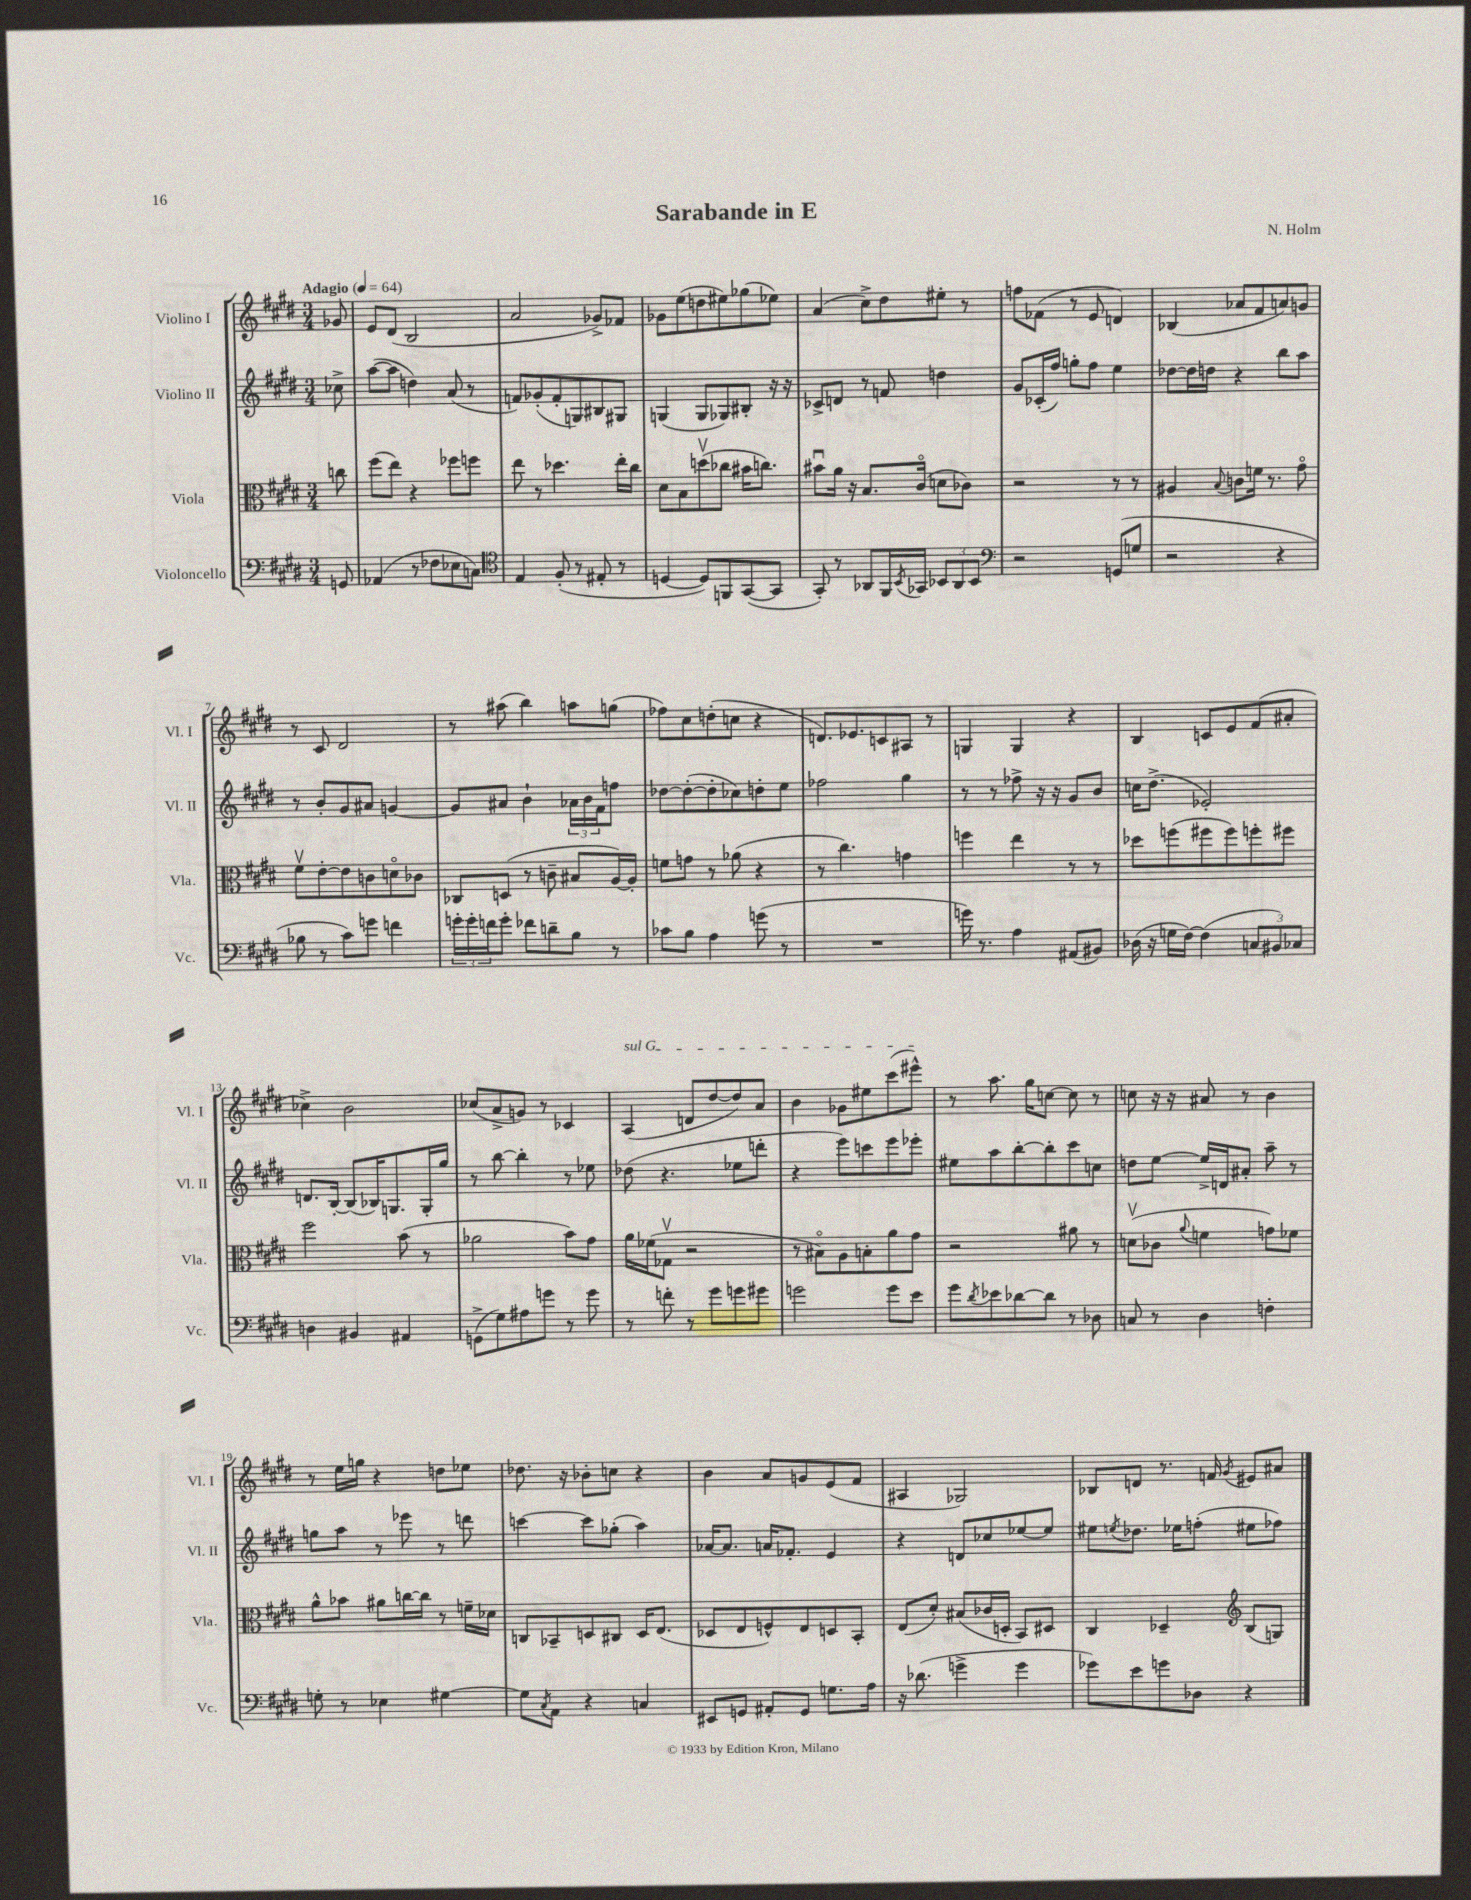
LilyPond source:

\header { title = "Sarabande in E" composer = "N. Holm" }
<<
\new StaffGroup <<
\new Staff = "s0" \with { instrumentName = "Violino I" shortInstrumentName = "Vl. I" } {
    \clef treble \key e \major \numericTimeSignature \time 3/4 \partial 8 \tempo "Adagio" 4 = 64
    ges'8 |
    e'8 dis'8( b2 |
    a'2 ges'8->) fes'8 |
    ges'8 e''8( d''8 eis''8) ges''8( ees''8) |
    a'4( cis''8->) dis''8 eis''8-. r8 |
    f''8 fes'8( r8 e'8 d'4) |
    bes4( aes'8 fis'8 a'8) g'8 |
    r8 cis'8 dis'2 |
    r8 ais''8( b''4) a''8 g''8( |
    fes''8) cis''8 d''8-.( c''8 r4 |
    d'8.) ees'8. c'8 ais8 r8 |
    g4 g4 r4 |
    b4 c'8 e'8 fis'8( ais'8-. |
    ces''4->) b'2 |
    ces''8( a'8-> g'8) r8 ces'4 |
    \once \override TextSpanner.bound-details.left.text = \markup { \italic "sul G" } a4\startTextSpan( d'8 dis''8~ dis''8) a'8 |
    b'4 ges'8 eis''8 cis'''8( eis'''8-^\stopTextSpan) |
    r8 a''8. gis''16 c''8~ c''8 r8 |
    c''8 r16 r16 ais'8 r8 b'4 |
    r8 e''16 g''16 r4 d''8 ees''8 |
    des''8. r16 bes'8-. c''8 r4 |
    b'4 a'8 g'8 e'8( fis'8 |
    ais4 ges2) |
    bes8 d'8 r8. f'16 \acciaccatura { gis'8 } eis'8 ais'8 \bar "|." |
}
\new Staff = "s1" \with { instrumentName = "Violino II" shortInstrumentName = "Vl. II" } {
    \clef treble \key e \major \numericTimeSignature \time 3/4 \partial 8
    ces''8-> |
    a''8~( a''8 d''4) a'8( r8 |
    f'8) ges'8-.( f'8-. g8) bis8 gis8 |
    g4( g8 ges8) bis8-. r16 r16 |
    ces'8-> d'8 r8 f'8 d''4 |
    gis'8 ces'16-.( fis''16) g''8-. fis''8 e''4 |
    des''8~ des''16 d''16 r4 b''8 a''8 |
    r8 b'8-. gis'8 ais'8 g'4~ |
    g'8 ais'8 b'4-! \tuplet 3/2 { aes'16 b'16 fis'16 } f''8 |
    des''8~ des''8~-.( des''8-. ces''8) d''8-. e''8 |
    fes''2 gis''4 |
    r8 r8 fes''8-> r16 r16 gis'8 b'8 |
    c''16 dis''8.->( ees'2-.) |
    d'8. b16~-. b8( bes16) g8. g16-. gis''16 |
    r8 b''8~ b''4-. r8 ees''8 |
    des''8( r4. ees''8 d'''8-. |
    r4 e'''8) c'''8 e'''8 ees'''8-. |
    eis''8 a''8 b''8~-. b''8-. cis'''8 c''8 |
    d''8 e''8~ e''16-> d'16 ais'8-. a''8-- r8 |
    g''8 a''8 r8 ees'''8 r8 d'''8 |
    c'''4~ c'''8 ges''8-.( a''4) |
    aes'16~ aes'8. a'16 fes'8.-. e'4 |
    r4 d'8 ces''8 ees''8~ ees''8 |
    eis''8 \acciaccatura { e''8 } des''8. ees''16 f''8-.( eis''8 fes''8) \bar "|." |
}
\new Staff = "s2" \with { instrumentName = "Viola" shortInstrumentName = "Vla." } {
    \clef alto \key e \major \numericTimeSignature \time 3/4 \partial 8
    c''8 |
    fis''8( e''8) r4 fes''8 f''8 |
    e''8 r8 des''4. e''16-. cis''16 |
    dis'8 b8 d''8\upbow( ces''8 bis'16 c''8.) |
    bis'8\downbow a'16 r16 b8. cis'16\flageolet( d'8 ces'8) |
    r2 r8 r8 |
    ais4 \appoggiatura { b8 } c'8 f'16 r8. gis'8\flageolet |
    fis'8\upbow e'8~-. e'8 c'8 d'8\flageolet ces'8 |
    ces8 d8( r8 c'8-- bis8 a16~) a16-. |
    f'8 g'8 r8 aes'8( r4 |
    r8 cis''4.) g'4 |
    f''4 e''4 r8 r8 |
    des''8 f''8( fis''8 fis''8) f''8-. fis''8 |
    fis''2 b'8( r8 |
    aes'2 b'8) gis'8 |
    a'16 fes'16( ges8\upbow r2 |
    r8 bis8\flageolet) a8 b8-. a'8 gis'8 |
    r2 ais'8 r8 |
    d'8\upbow( ces'8 \appoggiatura { a'8 } f'4 g'8) fes'8 |
    a'8-^ bes'8 ais'8 c''16~ c''16 r8 f'16-- des'16 |
    c8 bes,8-- d8 cis8 d16 e8.( |
    des8 e8 f8-^) e8 d8 b,8-. |
    e8( dis'8-.) bis8( ces'16 d16-. b,8) dis8 |
    cis4 des4-- \clef treble b8( g8) \bar "|." |
}
\new Staff = "s3" \with { instrumentName = "Violoncello" shortInstrumentName = "Vc." } {
    \clef bass \key e \major \numericTimeSignature \time 3/4 \partial 8
    g,8 |
    aes,4( r8 fes8 ees8 c8) |
    \clef tenor e4 fis8-.( r8 eis8-. r8 |
    d4~ d8) f,8 gis,8~( gis,8 |
    gis,8-.) r8 aes,8 fis,16 \acciaccatura { b,8 } ges,16 \tuplet 3/2 { bes,8 aes,8 bes,8 } |
    \clef bass r2 g,8( g8 |
    r2 r4 |
    bes8 r8 cis'8) g'8 f'4 |
    \tuplet 3/2 { g'16-. g'16-. f'16 } g'8-. fes'8 d'8-- b8 r8 |
    ces'8 b8 a4 g'8( r8 |
    R2. |
    g'16) r8. a4 ais,8( bis,8) |
    des16( r16 g16 fis16~) fis4( \tuplet 3/2 { c8 bis,8) ces8 } |
    d4 bis,4 ais,4 |
    g,8->( gis8) ais8 g'8 r8 g'8 |
    r8 f'8-. r8 gis'8 g'8 gis'8 |
    g'2 g'8 e'8 |
    gis'8 \acciaccatura { dis'8 } ees'8 des'8~ des'8 r8 des8 |
    c8 r8 dis4 f4-. |
    g8-. r8 ees4 gis4~ |
    gis8 \acciaccatura { cis8 } a,8 r4 c4 |
    eis,8 g,8 ais,8-. g,8 g8. a16 |
    r16 des'8.( g'4-> g'4 |
    ges'8) e'8 g'8 des8 r4 \bar "|." |
}
>>
>>
